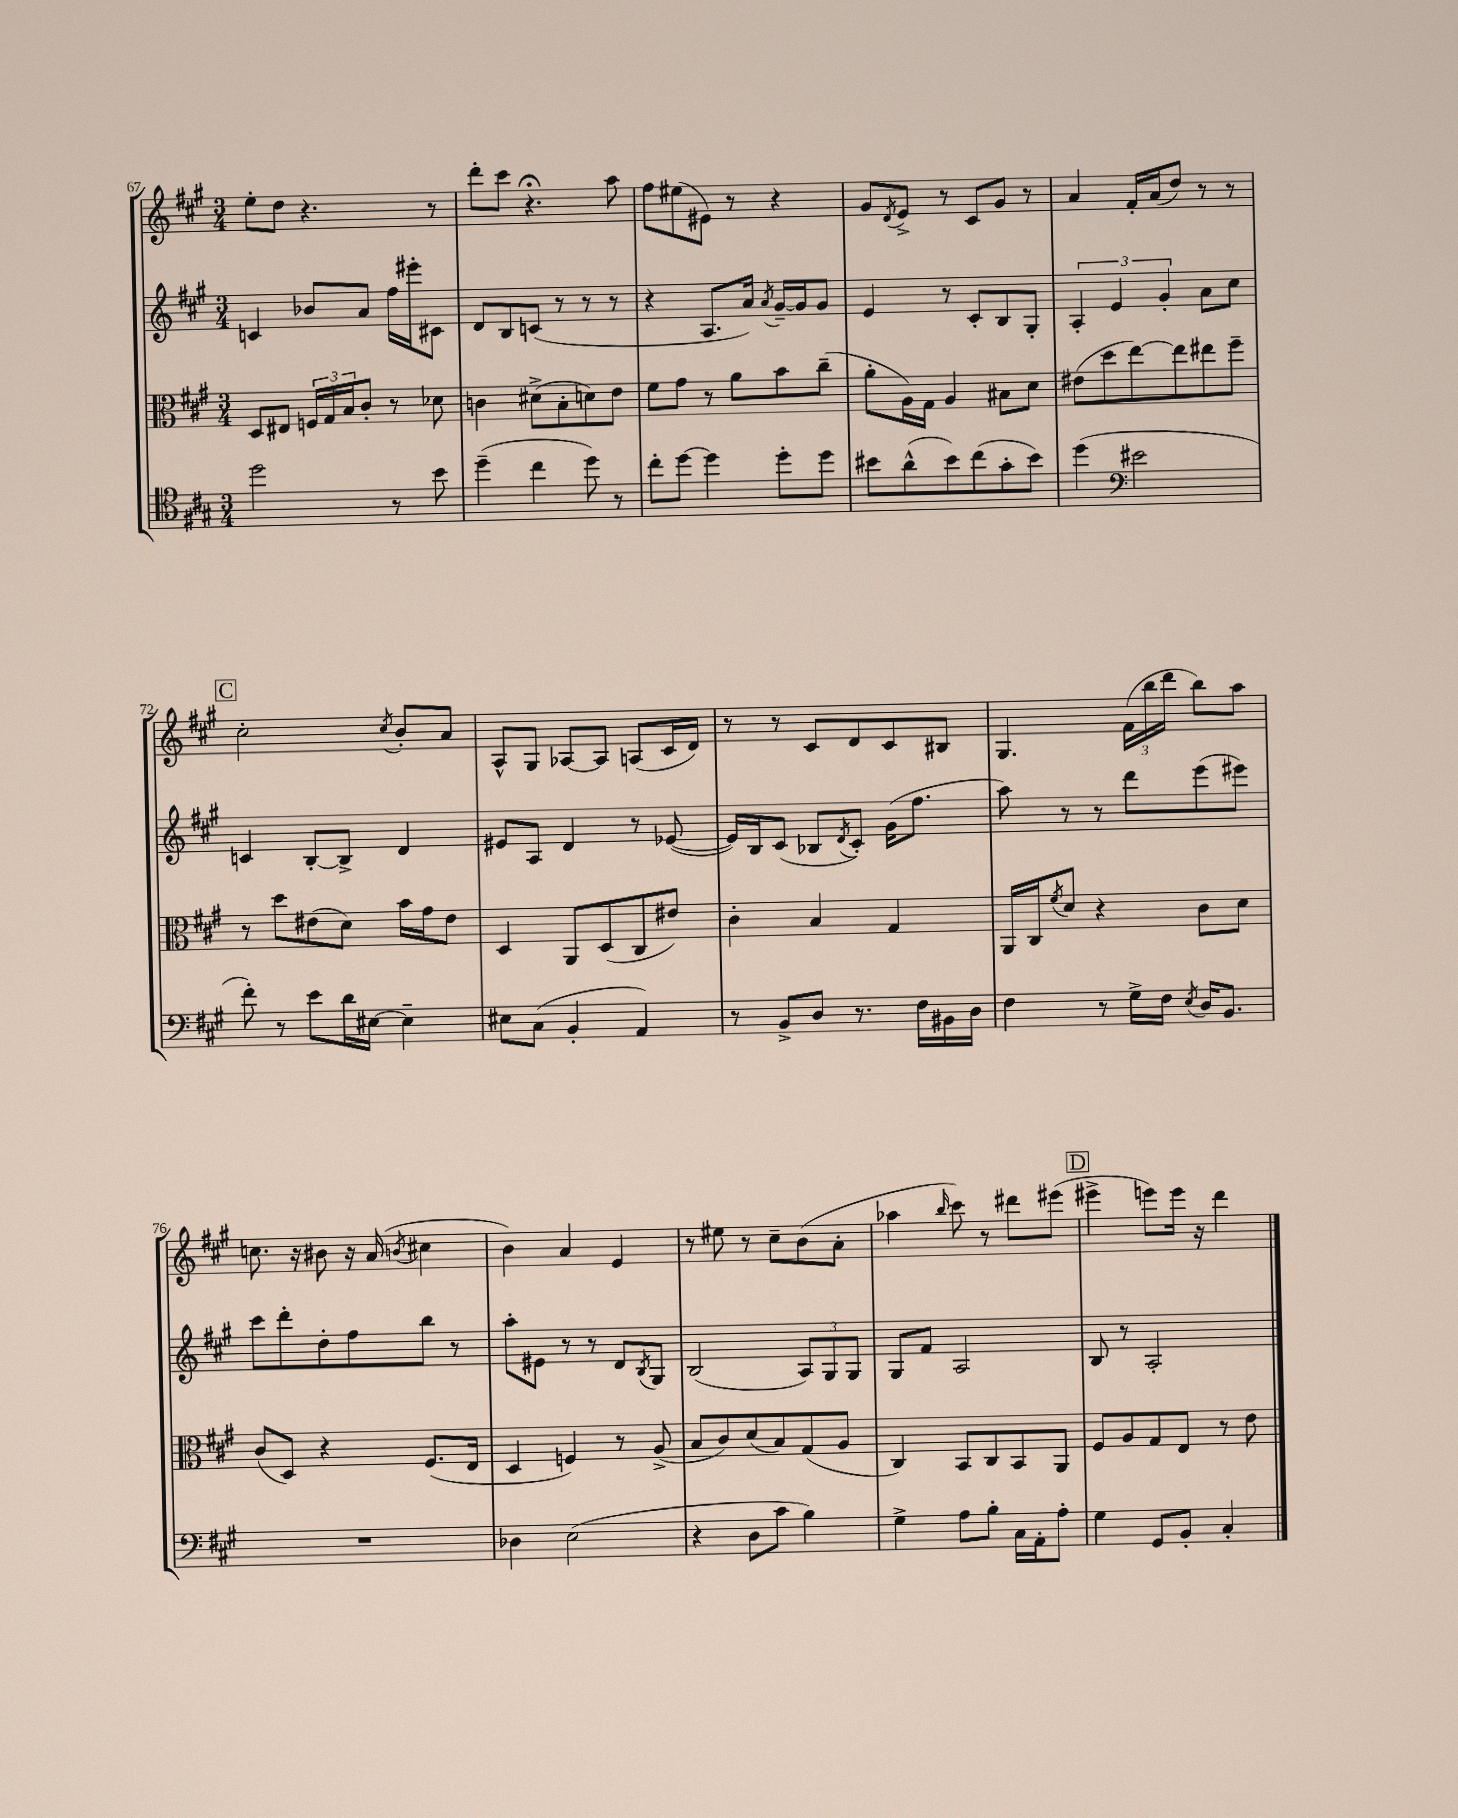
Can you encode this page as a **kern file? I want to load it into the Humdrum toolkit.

**kern	**kern	**kern	**kern
*part4	*part3	*part2	*part1
*staff4	*staff3	*staff2	*staff1
*clefC4	*clefC3	*clefG2	*clefG2
*k[f#c#g#]	*k[f#c#g#]	*k[f#c#g#]	*k[f#c#g#]
*M3/4	*M3/4	*M3/4	*M3/4
=67	=67	=67	=67
2dd\	8D/L	4cn/	8ee'\L
.	8E#X/J	.	8dd\J
.	24Fn/LL	8b-X/L	4.r
.	24G#/	.	.
.	24B/J	.	.
.	8c#'/J	8a/J	.
8r	8r	16ff#\LL	.
.	.	16eee#X'\J	.
8b\	8d-X\	8c#X\J	8r
=68	=68	=68	=68
(4dd~\	4cn\	8d/L	8ddd'\L
.	.	8B/	8ccc#\J
4cc#\	(8d#X^\L	(8cn/J	4.r;<
.	8B'\	8r	.
8dd\)	8dn\)	8r	.
8r	8e\J	8r	8aa\
=69	=69	=69	=69
8cc#'\L	8f#\L	4r	8ff#\L
[8dd\J	8g#\J	.	(8ee#X\
4dd\]	8r	8.A/L	8e#X\J)
.	8a\L	.	8r
.	.	16a/Jk)	.
.	.	8qa/	.
8dd'\L	8b\	[16g#~/LL	4r
.	.	16g#/J]	.
8dd\J	(8cc#~\J	8g#/J	.
=70	=70	=70	=70
8b#X\L	8a'\L	4e/	8g#/L
.	.	.	8qd/
(8a^^\	16A\L)	.	8e^/J
.	16G#\JJ	.	.
8b#\)	4A/	8r	8r
(8cc#\	.	8c#'/L	8c#/L
8g#'\	8B#X\L	8B/	8g#/J
8b#\J)	8d\J	8G#'/J	8r
=71	=71	=71	=71
(4dd\	(8e#X\L	6A'/	4a/
.	8dd\	.	.
.	.	6e/	.
*clefF4	*	*	*
2e#X\	[8ee\)	.	16f#'/LL
.	.	.	(16a/J
.	.	6g#'/	.
.	8ee\]	.	8dd/J)
.	8ee#X\	8a\L	8r
.	8ff#~\J	8cc#\J	8r
!!LO:LB:g=z
!!LO:REH:place=s1:t=C
=72	=72	=72	=72
8f#'\)	8r	4cn/	2cc#'\
8r	8dd\L	.	.
8e\L	(8e#X\	[8B'/L	.
16d\L	8d\J)	8B^/J]	.
[16E#X\JJ	.	.	.
.	.	.	8qcc#/
4E#~\]	16b\LL	4d/	8b'/L
.	16g#\J	.	.
.	8e#\J	.	8a/J
=73	=73	=73	=73
8E#X\L	4D/	8e#X/L	8A^^/L
(8C#\J	.	8A/J	8G#/J
4BB'/	8AA/L	4d/	[8A-X/L
.	(8D/	.	8A-/J]
4AA/)	8C#/	8r	(8An/L
.	8e#X/J)	([8e-X/	16c#/L
.	.	.	16d/JJ)
=74	=74	=74	=74
8r	4c#'\	16e-/LL])	8r
.	.	16B/J	.
8BB^/L	.	(8c#/J	8r
8D/J	4B/	8B-X/L	8c#/L
.	.	8qd/	.
8.r	.	8c#'/J)	8d/
.	4G#/	(16g#\KL	8c#/
16F#\LL	.	8.ff#\J	.
16BB#X\	.	.	8B#X/J
16D\JJ	.	.	.
=75	=75	=75	=75
4F#\	16AA/LL	8aa\)	4.G#/
.	16C#/J	.	.
.	8qf#/	.	.
.	8d/J	8r	.
8r	4r	8r	.
16G#^\LL	.	8ddd\L	(24f#\LL
.	.	.	24bb\
16F#\JJ	.	.	.
.	.	.	24ddd\JJ
8qE/	.	.	.
16D/KL	8c#\L	(8eee\	8bb\L)
8.BB/J	.	.	.
.	8d\J	8eee#X\J)	8aa\J
!!LO:LB:g=z
=76	=76	=76	=76
2.r	(8c#/L	8ccc#\L	8.ccn\
.	8D/J)	8ddd'\	.
.	.	.	16r
.	4r	8dd'\	8b#X\
.	.	8ff#\	16r
.	.	.	(16a/
.	.	.	8qbn/
.	(8.F#/L	8bb\J	4cc#X\
.	.	8r	.
.	16E/Jk	.	.
=77	=77	=77	=77
4D-X\	4D/	8aa'\L	4b\)
.	.	8e#X\J	.
(2E\	4Fn/)	8r	4a/
.	.	8r	.
.	8r	8d/L	4e/
.	.	8qB/	.
.	(8A^/	8G#/J	.
=78	=78	=78	=78
4r	8B/L	(2B/	8r
.	8c#/)	.	8ee#X\
8D\L	(8d/	.	8r
8c#\J	8B/)	.	8cc#~\L
4B\)	(8G#/	12A/L)	(8b\
.	.	12G#/	.
.	8A/J	.	8a'\J
.	.	12G#/J	.
=79	=79	=79	=79
4G#^\	4C#/)	8G#/L	4aa-X\
.	.	8f#/J	.
.	.	.	16qqbb/
8A\L	8BB/L	2A/	8ccc#\)
8B'\J	8C#/	.	8r
16C#\LL	8BB/	.	8ddd#X\L
16AA'\J	.	.	.
8A'\J	8AA/J	.	(8eee#X\J
!!LO:REH:place=s1:t=D
=80	=80	=80	=80
4G#\	8F#/L	8B/	4eee#X^\
.	8A/	8r	.
8GG#/L	8G#/	2A'/	8eeen\L)
8BB'/J	8E/J	.	16eee\Jk
.	.	.	16r
4C#'/	8r	.	4ddd\
.	8e\	.	.
==	==	==	==
*-	*-	*-	*-
